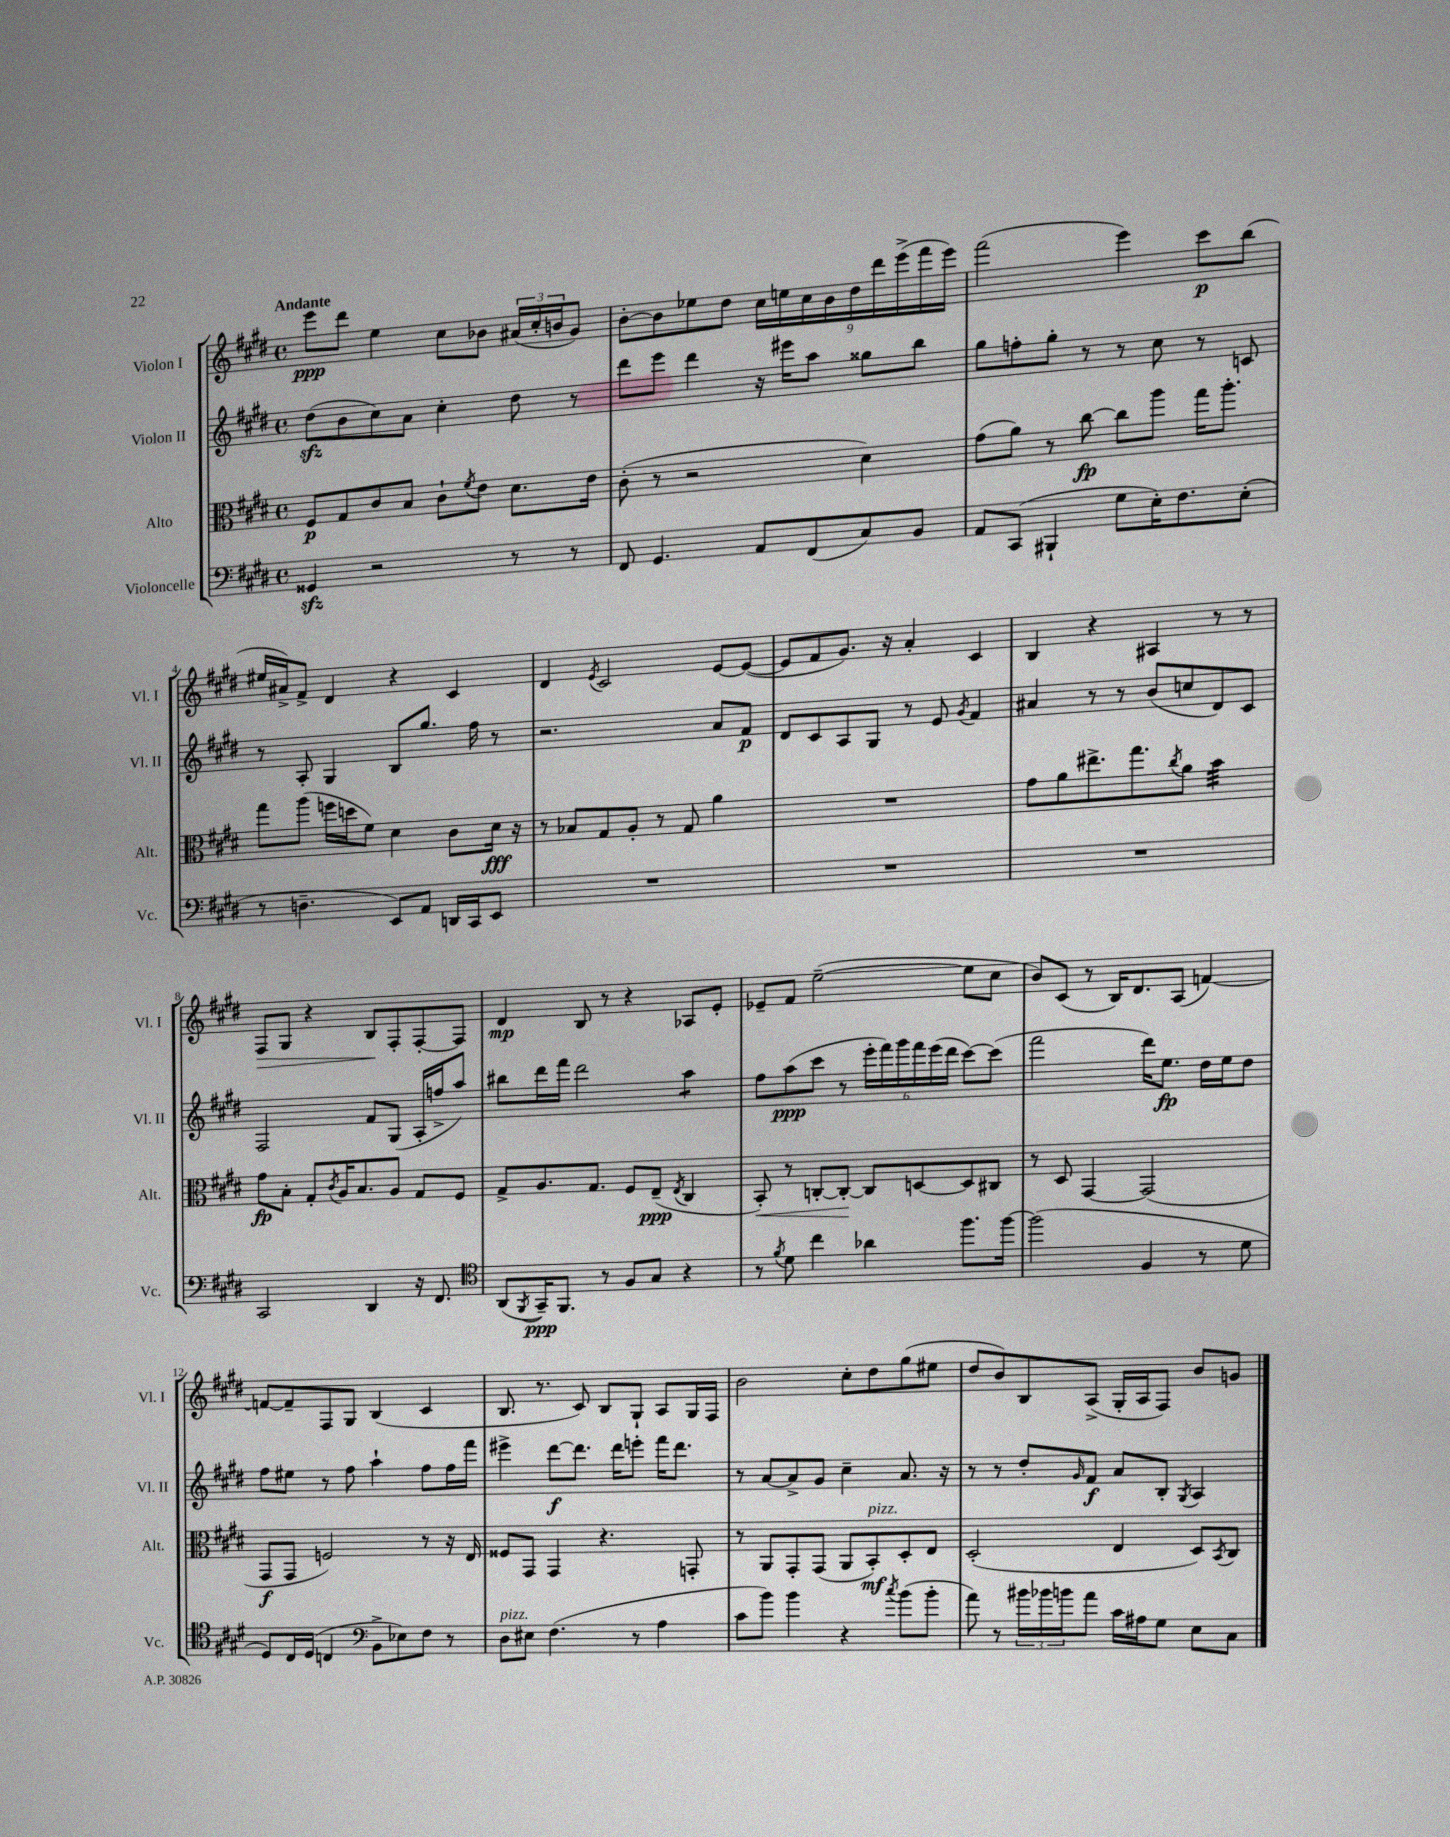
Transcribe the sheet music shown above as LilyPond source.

<<
\new StaffGroup <<
\new Staff = "s0" \with { instrumentName = "Violon I" shortInstrumentName = "Vl. I" } {
    \clef treble \key e \major \defaultTimeSignature \time 4/4 \tempo "Andante"
    e'''8\ppp dis'''8 e''4 cis''8 bes'8 \tuplet 3/2 { ais'16( cis''16-. b'16 } gis'8) |
    b'8~-. b'8 ees''8 dis''8 \tuplet 9/8 { cis''16 e''16 cis''16 b'16 dis''16 dis'''16 e'''16->( fis'''16 e'''16) } |
    fis'''2( e'''4) cis'''8\p b''8( |
    eis''16 ais'16->) fis'8-> dis'4 r4 cis'4 |
    dis'4 \acciaccatura { e'8 } cis'2 e'8~ e'8~( |
    e'8 fis'8 gis'8.) r16 a'4-. cis'4 |
    b4 r4 ais4 r8 r8 |
    fis8\> gis8 r4 b8\! fis8-. fis8~-. fis8 |
    dis'4\mp b8 r8 r4 aes8 e'8-. |
    ees'8-- fis'8 e''2~--( e''8 cis''8 |
    b'8) cis'8( r8 b16) dis'8. a8( f'4~) |
    f'8~ f'8-- fis8 gis8 b4( cis'4 |
    b8. r8. cis'8) b8 gis8-! a8 gis16 fis16 |
    b'2 cis''8-. dis''8 gis''8( eis''8 |
    dis''8 b'8) b8 a8->( gis16-. a16 fis8) b'8 g'8 \bar "|." |
}
\new Staff = "s1" \with { instrumentName = "Violon II" shortInstrumentName = "Vl. II" } {
    \clef treble \key e \major \defaultTimeSignature \time 4/4
    dis''8\sfz( b'8 cis''8) a'8 cis''4-. dis''8 r8 |
    dis'''8 e'''8 dis'''4 r16 eis'''16 a''8 gisis''8 b''8 |
    gis''8 f''8-. gis''8-. r8 r8 cis''8 r8 c'8 |
    r8 a8-. gis4 b8 gis''8. fis''16 r8 |
    r2. a'8 fis'8\p |
    dis'8 cis'8 a8 gis8 r8 e'8 \acciaccatura { gis'8 } fis'4 |
    ais'4 r8 r8 b'8( c''8 dis'8) cis'8 |
    fis2 fis'8 gis8( a16-. f''16-> a''8) |
    bis''8 dis'''16 fis'''16 dis'''2 a''4:8 |
    fis''8 a''8\ppp( cis'''8 r8 \tuplet 6/4 { e'''16-. fis'''16) gis'''16 fis'''16 e'''16( dis'''16 } cis'''8~) cis'''8( |
    fis'''2 dis'''16) e''8.\fp dis''16 e''16 dis''8 |
    fis''8 eis''8 r8 fis''8 a''4-! fis''8 fis''16 fis'''16 |
    eis'''4-> dis'''8~\f dis'''8. dis'''16 e'''8-. fis'''16 dis'''8. |
    r8 a'8~ a'8-> gis'8 cis''4-- a'8. r16 |
    r8 r8 dis''8-. \grace { gis'16 } fis'8\f a'8 b8-. \acciaccatura { gis8 } a4 \bar "|." |
}
\new Staff = "s2" \with { instrumentName = "Alto" shortInstrumentName = "Alt." } {
    \clef alto \key e \major \defaultTimeSignature \time 4/4
    fis8\p gis8 cis'8 b8 cis'8-! \acciaccatura { fis'8 } e'8 dis'8. e'16 |
    cis'8-.( r8 r2 dis'4) |
    gis'8( a'8) r8 cis''8~\fp cis''8 a''8 gis''16 a''8.-. |
    gis''8 a''8( f''16 d''16 fis'8) dis'4 cis'8 dis'16\fff r16 |
    r8 bes8 gis8 a8-. r8 gis8 a'4 |
    R1 |
    gis'8 a'8 eis''8.-> gis''8. \acciaccatura { cis''8 } a'8 b'4:32 |
    gis'8\fp b8-. gis8-. \acciaccatura { cis'8 } a16 b8. a8 gis8 fis8 |
    gis8-> a8. gis8. fis8 e8--\ppp( \acciaccatura { e8 } cis4 |
    b,8-.\<) r8 c8~-. c8~-.\! c8 d8~ d8 cis8 |
    r8 dis8 gis,4~ gis,2( |
    gis,8\f gis,8 f2) r8 r16 e16 |
    fisis8 gis,8 gis,4 r4. g,8-. |
    r8 a,8 gis,8-. gis,8( a,8 b,8-.\mf^\markup { \italic "pizz." }) dis8-. e8 |
    dis2-.( e4 dis8) \acciaccatura { b,8 } cis8 \bar "|." |
}
\new Staff = "s3" \with { instrumentName = "Violoncelle" shortInstrumentName = "Vc." } {
    \clef bass \key e \major \defaultTimeSignature \time 4/4
    gisis,4\sfz r2 r8 r8 |
    fis,8 gis,4. a,8 fis,8( cis8) b,8 |
    a,8 cis,8( bis,,4-! gis8 e16-.) fis8. e8-.( |
    r8 d4.-- e,8) a,8 d,16 cis,16 e,8 |
    R1 |
    R1 |
    R1 |
    cis,2 dis,4 r16 fis,8. |
    \clef tenor a,8( \acciaccatura { fis,8 } gis,16--\ppp) fis,8. r8 fis8 gis8 r4 |
    r8 \acciaccatura { fis'8 } dis'8 cis''4 aes'4 fis''8. fis''16~ |
    fis''2( fis4 r8 dis'8 |
    dis8) cis16 dis16( c4 \clef bass b,8-> ees8) fis8 r8 |
    dis8^\markup { \italic "pizz." } eis8 fis4.( r8 a4 |
    cis'8 b'8) b'4 r4 \acciaccatura { cis''8 } b'8( b'8-. |
    a'8) r8 \tuplet 3/2 { bis'16 bes'16 b'16 } a'8 cis'16 ais16 gis8 e8 cis8 \bar "|." |
}
>>
>>
